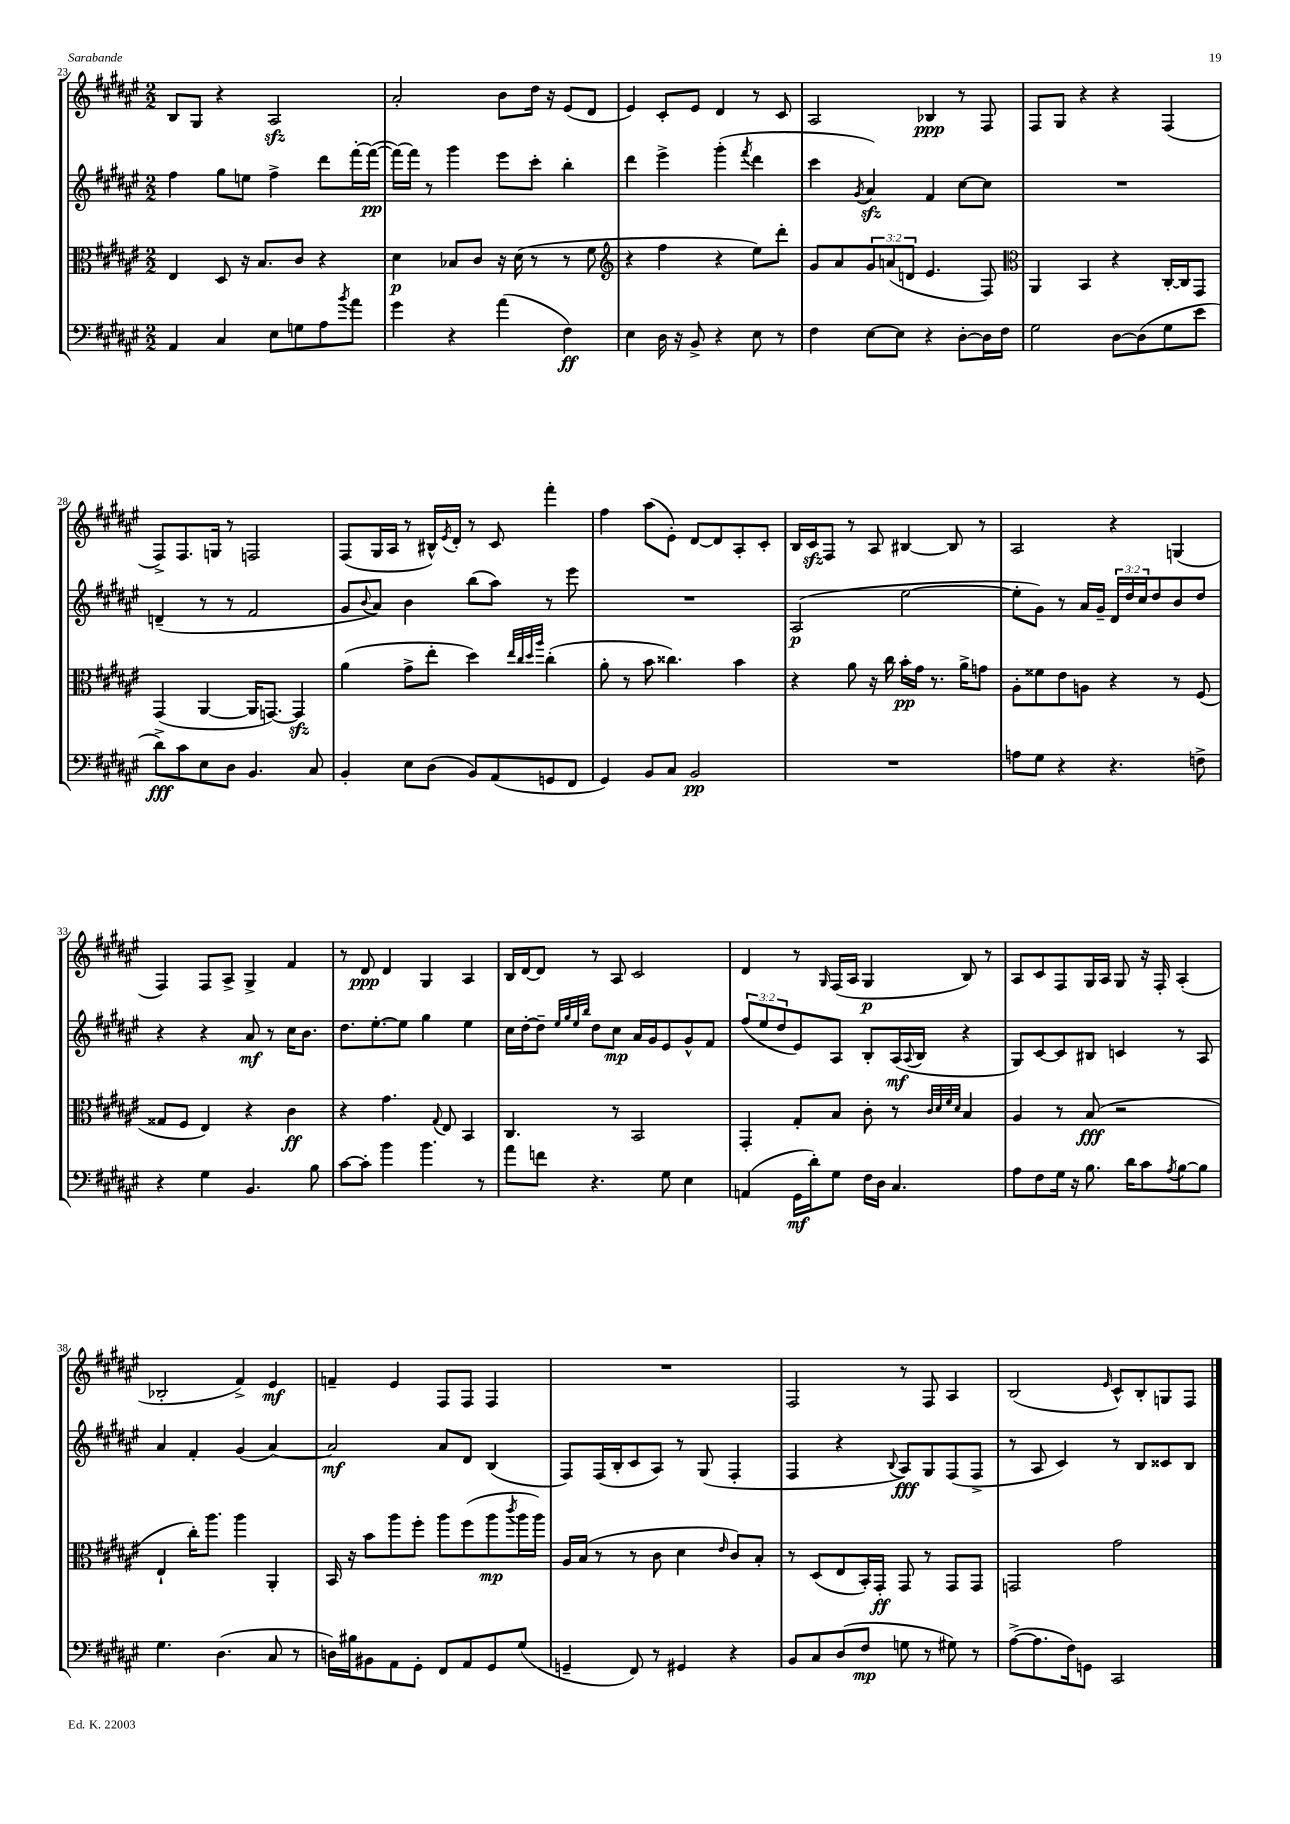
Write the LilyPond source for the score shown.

<<
\new StaffGroup <<
\new Staff = "s0" {
    \clef treble \key fis \major \numericTimeSignature \time 2/2
    b8 gis8 r4 ais2\sfz |
    ais'2-. b'8 dis''16 r16 eis'8( dis'8 |
    eis'4) cis'8-. eis'8 dis'4 r8 cis'8 |
    ais2 bes4\ppp r8 fis8 |
    fis8 gis8 r4 r4 fis4( |
    fis8->) fis8. g16 r8 f2 |
    fis8( gis16 ais16 r8 bis16-^) \acciaccatura { eis'8 } dis'16-. r8 cis'8 fis'''4-. |
    fis''4 ais''8( eis'8-.) dis'8~ dis'8 ais8-. cis'8-. |
    b16 cis'16\sfz fis8 r8 ais8 bis4~ bis8 r8 |
    ais2 r4 g4( |
    fis4) fis8 ais8-> gis4-> fis'4 |
    r8 dis'8\ppp dis'4 gis4 ais4 |
    b16 dis'16~ dis'8 r8 ais8 cis'2 |
    dis'4 r8 \grace { gis16 } fis16( ais16 gis4\p b8) r8 |
    ais8 cis'8 fis8 gis16 ais16 gis8 r16 fis16-. ais4-.( |
    bes2-. fis'4->) eis'4\mf |
    f'4-- eis'4 fis8 fis8 fis4 |
    R1 |
    fis2 r8 fis8 ais4 |
    b2( \grace { eis'16 } cis'8-^) b8-. g8 fis8 \bar "|." |
}
\new Staff = "s1" {
    \clef treble \key fis \major \numericTimeSignature \time 2/2 \override Staff.TupletNumber.text = #tuplet-number::calc-fraction-text
    fis''4 gis''8 e''8 fis''4-> dis'''8 fis'''16~-. fis'''16~\pp( |
    fis'''16~) fis'''16 r8 gis'''4 eis'''8 cis'''8-. b''4-. |
    dis'''4 eis'''4-> gis'''4-.( \acciaccatura { fis'''8 } dis'''4 |
    cis'''4 \acciaccatura { gis'8 } ais'4\sfz) fis'4 cis''8~ cis''8 |
    R1 |
    d'4--( r8 r8 fis'2 |
    gis'8 \appoggiatura { b'8 } ais'8) b'4 b''8( ais''8) r8 eis'''8 |
    R1 |
    ais2\p( eis''2~ |
    eis''8-. gis'8) r8 ais'16 gis'16-- \tuplet 3/2 { dis'16 dis''16 cis''16 } dis''8 b'8 dis''8 |
    r4 r4 ais'8\mf r8 cis''16 b'8. |
    dis''8. eis''8.~-. eis''8 gis''4 eis''4 |
    cis''16 dis''16~-. dis''8-- \grace { eis''32 gis''32 eis''32 b''32 } dis''8 cis''8\mp ais'16 gis'16 eis'8 gis'8-^ fis'8 |
    \tuplet 3/2 { fis''8( eis''8 dis''8 } eis'8) ais8 b8-. ais16\mf( \appoggiatura { ais8 } b16 r4 |
    gis8) cis'8~ cis'8 bis8 c'4 r8 ais8 |
    ais'4 fis'4-. gis'4( ais'4~) |
    ais'2\mf ais'8 dis'8 b4( |
    fis8) fis16( b16-. cis'8 ais8) r8 gis8( fis4-. |
    fis4 r4 \appoggiatura { b8 } ais8\fff) gis8 fis8( fis8-> |
    r8 ais8 cis'4) r8 b8 cisis'8 b8 \bar "|." |
}
\new Staff = "s2" {
    \clef alto \key fis \major \numericTimeSignature \time 2/2 \override Staff.TupletNumber.text = #tuplet-number::calc-fraction-text
    eis4 dis8 r16 b8. cis'8 r4 |
    dis'4\p bes8 cis'8 r16 dis'16( r8 r8 fis'8 |
    \clef treble r4 fis''4 r4 eis''8) dis'''8-. |
    gis'8 ais'8 \tuplet 3/2 { gis'8 a'8( d'8 } eis'4. fis8) |
    \clef alto ais,4 b,4 r4 cis16~-. cis16 gis,8 |
    gis,4( ais,4~ ais,16 g,8.~) g,4\sfz |
    ais'4( gis'8-> eis''8-. dis''4) \grace { eis''32 cis''32 dis''32 ais''32 } cis''4-.( |
    ais'8-. r8 b'8 cisis''4.) b'4 |
    r4 ais'8 r16 cis''16 b'16-.\pp gis'16 r8. ais'16-> g'8 |
    ais8-. fisis'8 eis'8 a8 r4 r8 fis8( |
    gisis8 fis8 eis4) r4 cis'4\ff |
    r4 gis'4. \appoggiatura { gis8 } eis8 b,4 |
    cis4. r8 b,2 |
    gis,4-. gis8-. b8 cis'8-. r8 \grace { cis'32 dis'32 fis'32 dis'32 } b4 |
    ais4 r8 b8\fff( r2 |
    eis4-! cis''16-.) ais''8. ais''4 ais,4-. |
    b,16 r16 b'8 ais''8 fis''8-. ais''8 fis''8( ais''8\mp \acciaccatura { cis'''8 } ais''16 ais''16) |
    ais16 b16( r8 r8 cis'8 dis'4 \grace { eis'16 } cis'8) b8-. |
    r8 dis8( eis8 b,16-.) gis,16-.\ff gis,8 r8 gis,8 gis,8 |
    g,2 gis'2 \bar "|." |
}
\new Staff = "s3" {
    \clef bass \key fis \major \numericTimeSignature \time 2/2
    ais,4 cis4 eis8 g8 ais8 \acciaccatura { b'8 } ais'8 |
    gis'4 r4 ais'4( fis4\ff) |
    eis4 dis16 r16 b,8-> r4 eis8 r8 |
    fis4 eis8~ eis8 r4 dis8~-. dis16 fis16 |
    gis2 dis8~ dis8( gis8 eis'8 |
    dis'8->\fff) cis'8 eis8 dis8 b,4. cis8 |
    b,4-. eis8 dis8( b,8) ais,8( g,8 fis,8 |
    gis,4) b,8 cis8 b,2\pp |
    R1 |
    a8 gis8 r4 r4. f8-> |
    r4 gis4 b,4. b8 |
    cis'8~ cis'8-. b'4 b'4. r8 |
    ais'8 f'8 r4. gis8 eis4 |
    a,4( gis,16\mf dis'16-.) gis8 fis16 dis16 cis4. |
    ais8 fis8 gis16 r16 b8. dis'16 cis'8 \acciaccatura { ais8 } b8~ b8 |
    gis4. dis4.( cis8 r8 |
    d16) bis16 bis,8 ais,8 gis,8-. fis,8 ais,8 gis,8 gis8( |
    g,4-- fis,8) r8 gis,4 r4 |
    b,8 cis8 dis8( fis8\mp g8 r8 gis8) r8 |
    ais8~->( ais8. fis16) g,8 cis,2 \bar "|." |
}
>>
>>
\layout { \context { \Score currentBarNumber = #23 } }
